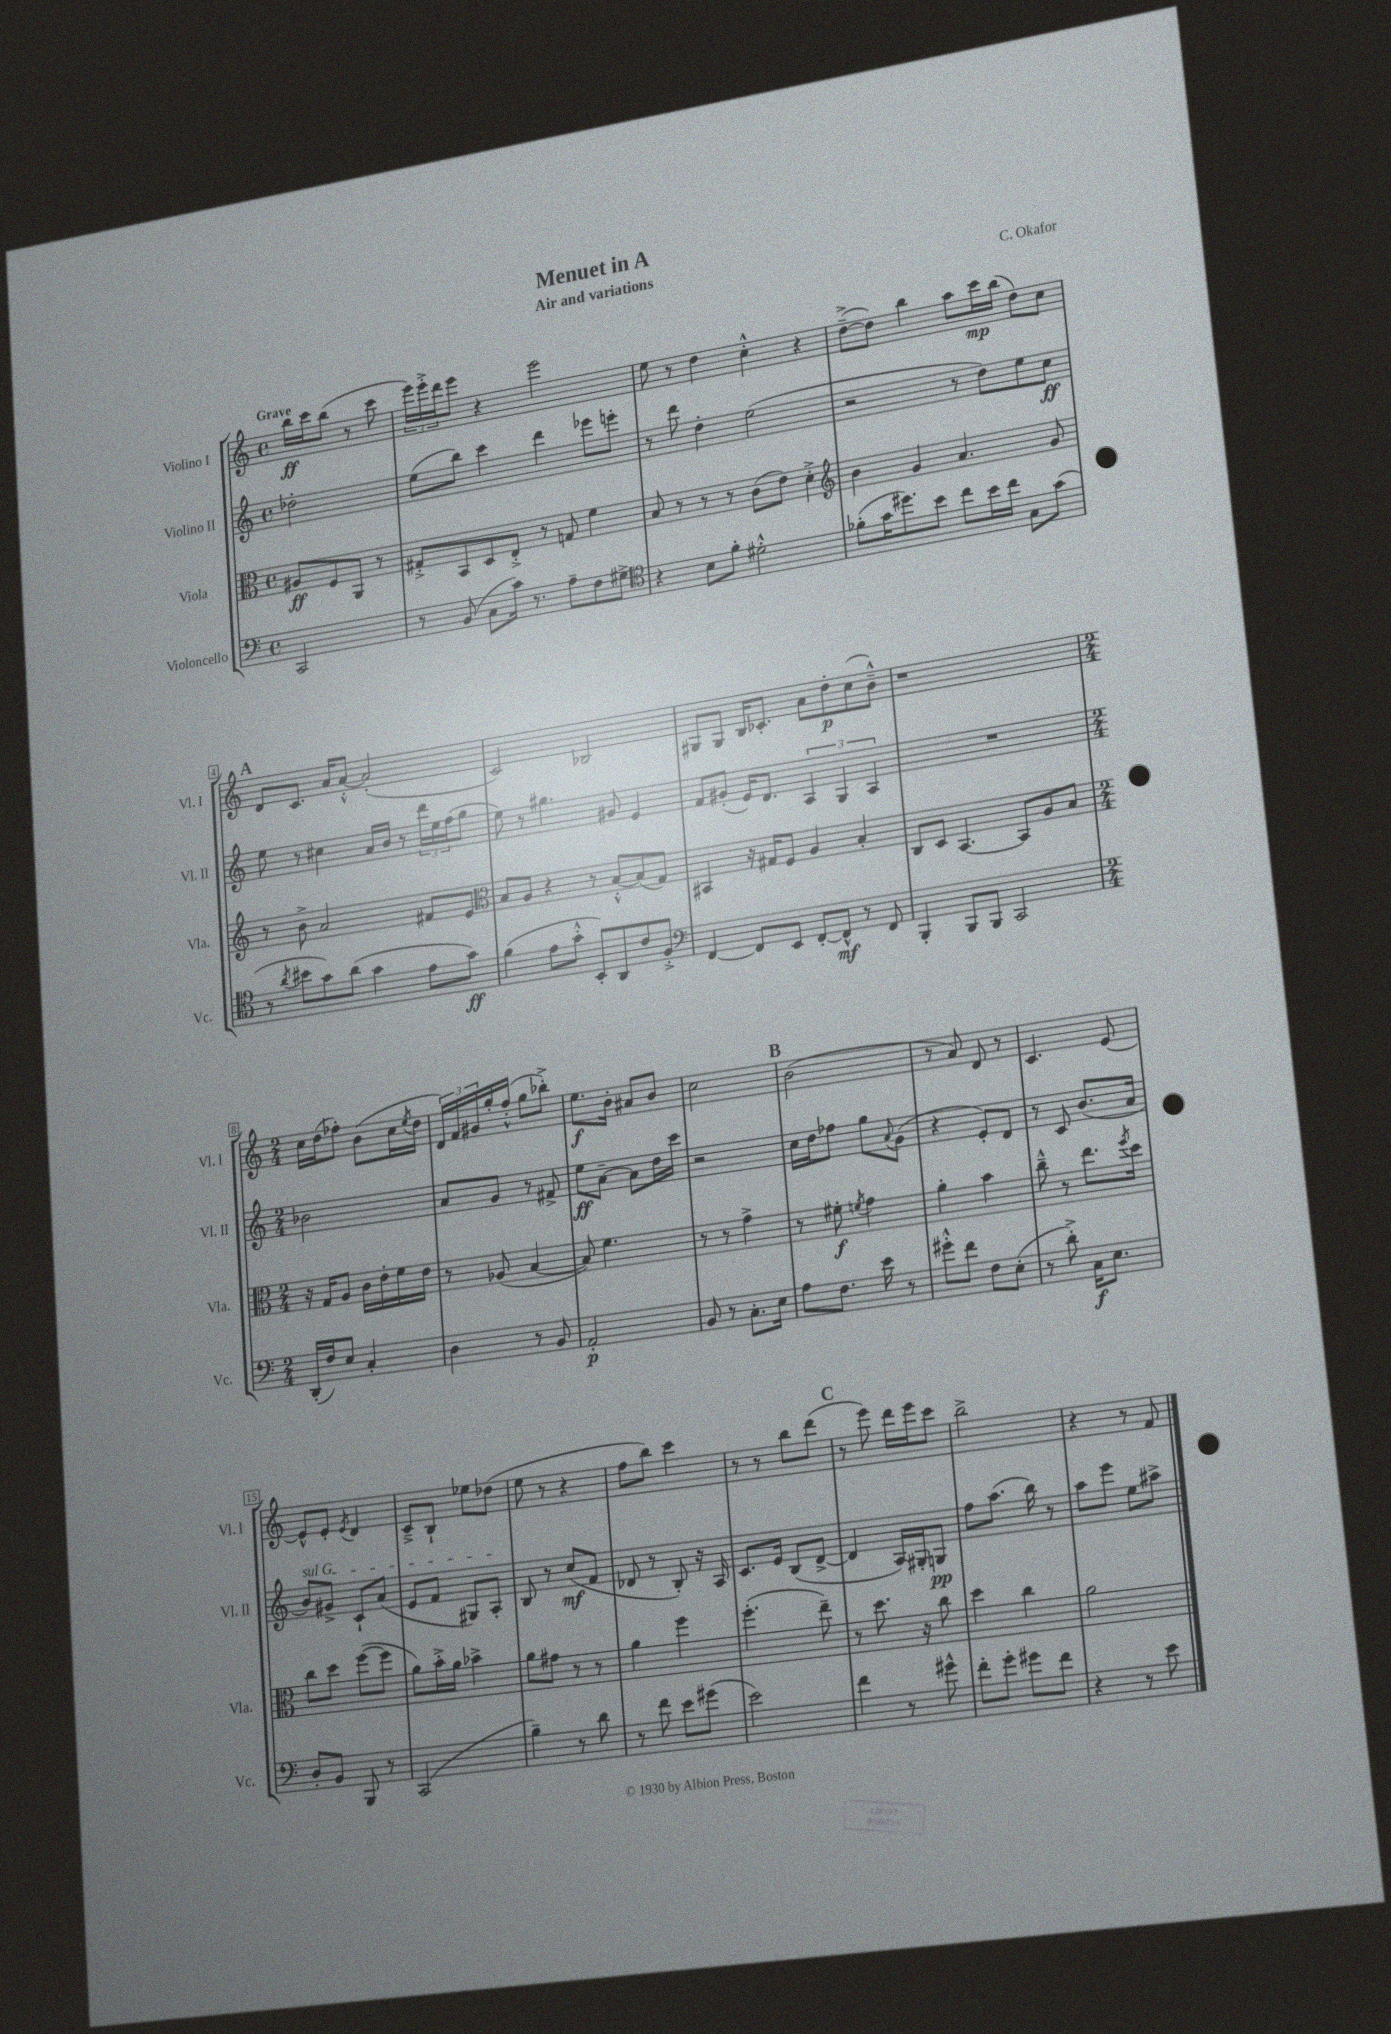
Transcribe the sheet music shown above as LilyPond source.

\header { title = "Menuet in A" composer = "C. Okafor" subtitle = "Air and variations" }
<<
\new StaffGroup <<
\new Staff = "s0" \with { instrumentName = "Violino I" shortInstrumentName = "Vl. I" } {
    \clef treble \key c \major \defaultTimeSignature \time 4/4 \partial 2 \tempo "Grave"
    b''16\ff c'''16 b''8( r8 c'''8 |
    \tuplet 3/2 { e'''16) e'''16-.-> d'''16 } e'''8 r4 e'''2 |
    e''8 r8 d''4 c''4-.-^ r4 |
    d''8~--->( d''8) b''4 a''8 c'''16\mp b''16( d''8) c''8 |
    \mark \markup { \bold "A" } d'8 c'8. a'16 a'8~-.-^ a'2-.( |
    c'2) bes2 |
    gis8 gis8 b16 ces'8.-. a'8 d''8-.\p c''8( b'8---^) |
    r1 |
    \numericTimeSignature \time 2/4 c''16 d''16( fes''8-.) b'8( c''16 \acciaccatura { e''8 } d''16 |
    \tuplet 3/2 { d'16) f'16 gis'16 } g''16-. f''16-.-^( g''8 bes''8-.->) |
    e''8.\f b'16-. ais'8 b'8 |
    c''2 |
    \mark \markup { \bold "B" } b'2( |
    r8 a'8) d'8 r8 |
    c'4. e'8~ |
    e'8-^ e'8-. \acciaccatura { e'8 } d'4 |
    c'8---> b8-! ees''8 des''8( |
    e''8 r8 r4 |
    f''8 b''8) c'''4 |
    r8 r8 b''8 d'''8( |
    \mark \markup { \bold "C" } r8 e'''8) d'''16 e'''16 c'''8 |
    b''2-> |
    r4 r8 f'8 \bar "|." |
}
\new Staff = "s1" \with { instrumentName = "Violino II" shortInstrumentName = "Vl. II" } {
    \clef treble \key c \major \defaultTimeSignature \time 4/4 \partial 2
    des''2-. |
    e''8( b''8) c'''4 d'''4 ees'''8 e'''8-. |
    r8 d'''8 d''4-. e''2( |
    r2 r8 d''8) e''8 c''8\ff |
    \mark \markup { \bold "A" } e''8 r8 cis''4 a'16 b'16 r8 \tuplet 3/2 { d'''16 e''16 f''16( } g''8 |
    e''8) r8 gis''4. gis'8 e'4 |
    f'8 gis'8-.( e'16) d'8. \tuplet 3/2 { a4 g4 a4 } |
    R1 |
    \numericTimeSignature \time 2/4 bes'2 |
    a'8 g'8 r8 fis'8-> |
    e''8\ff a'8~-- a'8 d''16 c'''16 |
    r2 |
    \mark \markup { \bold "B" } c''16 d''16 fes''8 g''8 \appoggiatura { a'8 } g'8( |
    r4 e'8-.) d'8 |
    r8 c'8 b'8.( a'16 |
    \once \override TextSpanner.bound-details.left.text = \markup { \italic "sul G" } b'8\startTextSpan) gis'8-> c'8-! a'8( |
    e'8 f'8 gis8) a8-.\stopTextSpan |
    b8 r8 c''8\mf( f'8 |
    des'8 r8 b8-.) r16 a16 |
    c'8. e'16 b8( d'8~-> |
    \mark \markup { \bold "C" } d'4 a16) gis16-. g8\pp |
    f''8 a''8.( b''16) r8 |
    a''8 e'''8 e''8 ais''8-> \bar "|." |
}
\new Staff = "s2" \with { instrumentName = "Viola" shortInstrumentName = "Vla." } {
    \clef alto \key c \major \defaultTimeSignature \time 4/4 \partial 2
    ais8\ff f8 a,8 r8 |
    gis8-.-> b,8 d8 e8-.-> r8 g8 f'4 |
    b8 r8 r8 r8 c'8( e'8) d'4-.-> |
    \clef treble b'4 g'4 a'4. g'8 |
    \mark \markup { \bold "A" } r8 b'8-> a'2 fis'8 e'8 |
    \clef alto b8 a8 r4 r8 b8~-.-^ b8( g8) |
    bis,4 r16 gis16 f8 a4 b4-. |
    c8 d8 b,4.~ b,8 a8 b8 |
    \numericTimeSignature \time 2/4 r16 g16 a8 c'16 e'16-. f'16 e'16 |
    r8 aes8( b4~ |
    b8) f'4. |
    r8 r8 g'4-> |
    \mark \markup { \bold "B" } r8 fis'8-.\f \acciaccatura { f'8 } g'4 |
    a'4-. b'4 |
    c''8---^ r8 e''8. \acciaccatura { f''8 } d''16 |
    c''8 d''8 f''8~( f''8 |
    a'8) b'16-.-> a'16 bes'4-> |
    a'8 gis'8 r8 r8 |
    a'4 f''4 |
    f''4.-.( e''8--) |
    \mark \markup { \bold "C" } r8 d''8. r16 c''8 |
    d''4 c''4 |
    a'2 \bar "|." |
}
\new Staff = "s3" \with { instrumentName = "Violoncello" shortInstrumentName = "Vc." } {
    \clef bass \key c \major \defaultTimeSignature \time 4/4 \partial 2
    c,2 |
    r8 b,8( c8 c'16) r8. a8-- f8 gis8-> |
    \clef tenor r4 b8 f'8-. dis'2-.-^ |
    fes'8-.( g'16 dis''8.) b'8 c''8 b'16 c''16 g8 g'8( |
    \mark \markup { \bold "A" } r8 \acciaccatura { a'8 } bis'8 g'8) a'8( g'4 e'8 g'8\ff) |
    f'4( e'8 g'8-.-^ b,8-.) a,8 c'8 f8-.-> |
    \clef bass f,4~ f,8 e,8 f,8~-. f,8-^\mf r8 f,8 |
    b,,4-. b,,8 b,,8 c,2 |
    \numericTimeSignature \time 2/4 d,16-.( f16) e8 c4-. |
    d4 r8 b,8 |
    a,2-.\p |
    b,8 r8 c8.-. e16 |
    \mark \markup { \bold "B" } a8 f8. e'16 r8 |
    gis'8-.-^ f'8 f8 e8-.( |
    r8 d'8-.->) c16\f e8. |
    d8-. b,8 b,,8 r8 |
    c,2( |
    b4--) r8 d'8 |
    r8 f'8 e'8 gis'8( |
    e'2) |
    \mark \markup { \bold "C" } f'4 r8 gis'8-^ |
    f'8-. g'8-. gis'8 f'8 |
    r4 r8 e'8 \bar "|." |
}
>>
>>
\layout { \context { \Score \override BarNumber.stencil = #(make-stencil-boxer 0.1 0.3 ly:text-interface::print) } }
